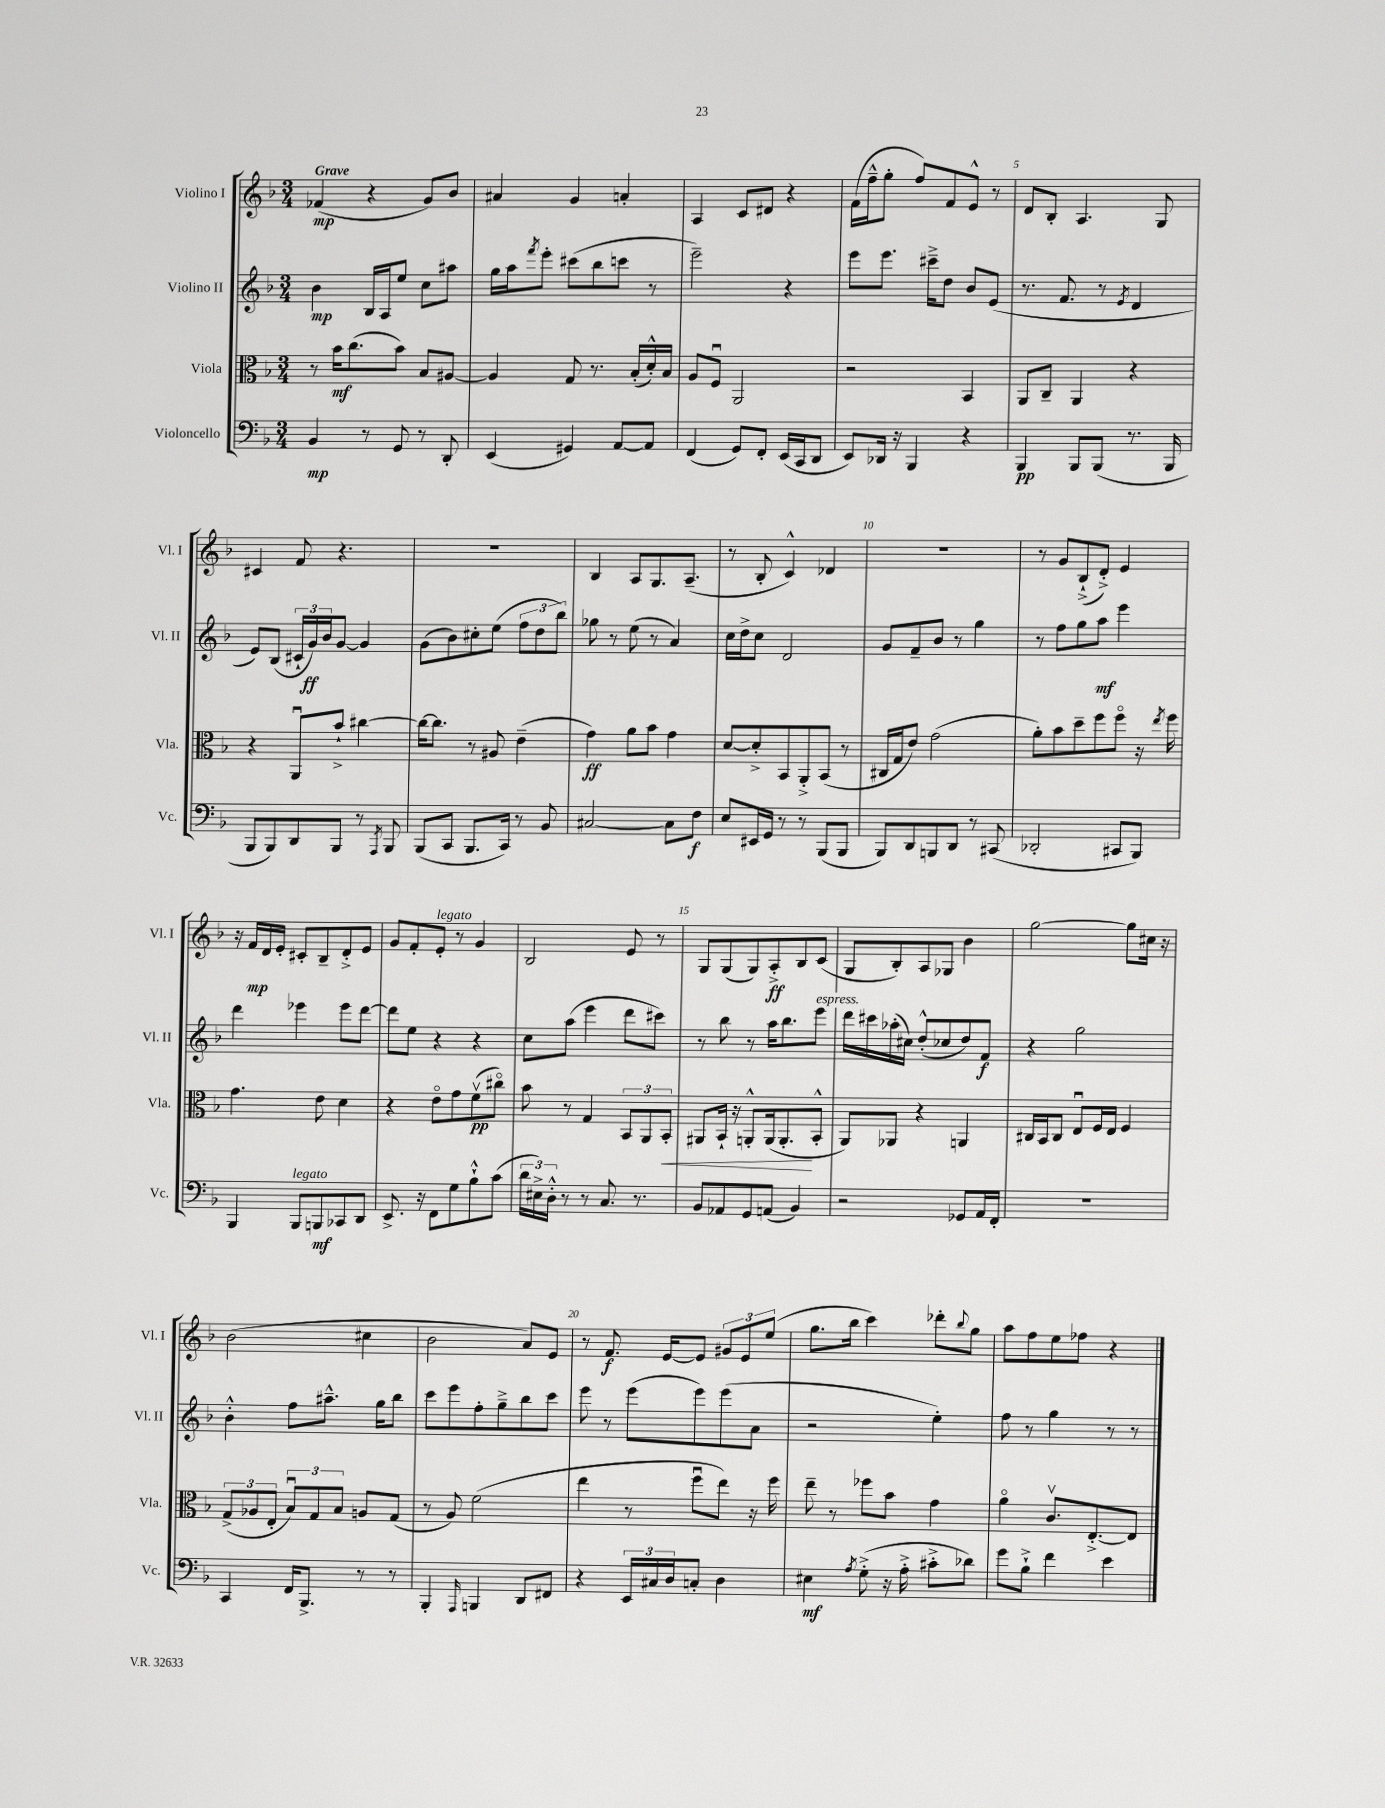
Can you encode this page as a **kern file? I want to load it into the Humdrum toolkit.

**kern	**kern	**kern	**kern
*staff4	*staff3	*staff2	*staff1
*clefF4	*clefC3	*clefG2	*clefG2
*k[b-]	*k[b-]	*k[b-]	*k[b-]
*M3/4	*M3/4	*M3/4	*M3/4
4BB-/	8r	4b-\	(4f-/
.	16b-\LK	.	.
.	(8.cc\	.	.
8r	.	16B-/LL	4r
.	.	16A/J	.
8GG/	8b-\J)	8ee/J	.
8r	8B-/L	8cc\L	8g/L)
8DD'/	[8A#/J	8aa#\J	8b-/J
=	=	=	=
(4EE/	4A#/]	16gg\LL	4a#/
.	.	16aa\J	.
.	.	8qfff/	.
.	.	8eee'\J	.
4GG#/)	8G/	(8ccc#\L	4g/
.	8.r	8bb-\	.
[8AA/L	.	8ccc\J	4a'/
.	(16B-'/LL	.	.
8AA/]J	16d'^^/)	8r	.
.	16B-/JJ	.	.
=	=	=	=
(4FF/	8A/L	2eee~\)	4A/
.	8Fu/J	.	.
8GG/L)	2AA/	.	8c/L
8FF'/J	.	.	8d#/J
(16EE/LL	.	4r	4r
16CC/J	.	.	.
8DD/J	.	.	.
=	=	=	=
8EE/L)	2r	8eee\L	(16f\LL
.	.	.	16ff~^^\J
16DD-/Jk	.	8.eee\J	8gg'\J
16r	.	.	.
4BBB-/	.	.	8ff/L)
.	.	16ccc#~^\LK	.
.	.	8dd\J	8f/
4r	4BB-/	8b-/L	8e^^/J
.	.	(8e/J	8r
=	=	=	=
4BBB-/	8AA/L	8.r	8d/L
.	8C~/J	.	8B-'/J
.	.	8.f/	.
8BBB-/L	4AA/	.	4.A/
(8BBB-/J	.	8r	.
.	.	8qe/	.
8.r	4r	4d/	.
.	.	.	8G/
16BBB-/	.	.	.
=	=	=	=
8BBB-/L	4r	8e/L)	4c#/
8BBB-/)	.	(8B-/J	.
8DD/	8AAu/L	24c#`/LL	8f/
.	.	24g/)	.
.	.	24b-/J	.
8BBB-/J	8b-`^/J	[8g/J	4.r
8r	[4cc#\	4g/]	.
8qAAA/	.	.	.
8BBB-/	.	.	.
=	=	=	=
(8BBB-/L	16cc#\_LK	(8g\L	2.r
.	8.cc#\]J	.	.
8CC/J	.	8b-\)	.
8.BBB-/L	8r	8cc#'\	.
.	8A#/	(8ee\J	.
16CC/Jk)	.	.	.
8r	(4e~\	12ff\L	.
.	.	12dd\	.
8BB-/	.	.	.
.	.	12bb-\J)	.
=	=	=	=
[2C#/	4g\)	8gg-\	4B-/
.	.	8r	.
.	8a\L	(8ee\	8A/L
.	8b-\J	8r	8.G/
8C#\]L	4g\	4a/)	.
.	.	.	(8.A~/J
8F\J	.	.	.
=	=	=	=
8E/L	[8d/L	16cc\LL	8r
.	.	16dd^\J	.
16EE#/L	8d'^/]	8cc\J	8B-'/
16GG/JJ	.	.	.
8r	8BB-/	2d/	4c^^/)
8r	8AA'^/	.	.
(8BBB-/L	(8BB-/J	.	4d-/
8BBB-/J	8r	.	.
=	=	=	=
8BBB-/L)	16C#/LL	8g/L	2.r
.	16G/J	.	.
8DD/	8e/J)	8f~/	.
8BBB/	(2g\	8b-/J	.
8DD/J	.	8r	.
8r	.	4gg\	.
(8CC#/	.	.	.
=	=	=	=
2DD-'/	8a'\L)	8r	8r
.	8b-\	8ff\L	8g/L
.	8dd~\	8gg\	(8B-`^/
.	8ff\	8aa\J	8d'^/J)
8CC#/L	8ffo\J	4eee\	4e/
8BBB-/J)	16r	.	.
.	8qee/	.	.
.	16ff\	.	.
=	=	=	=
4BBB-/	4.g\	4ddd\	16r
.	.	.	16f/LL
.	.	.	16d/
.	.	.	16e'/JJ
8BBB-/L	.	4eee-\	8c#'/L
8BBB/	8e\	.	8B-~/
8CC-/	4d\	8eee-\L	8d'^/
8DD/J	.	[8ddd\J	8e/J
=	=	=	=
8.EE^/	4r	8ddd\]L	8g/L
.	.	8ee\J	8f'/
16r	.	.	.
8FF\L	8eo\L	4r	8e'/J
8G\	8g\	.	8r
8B-`^^\	(8fv\	4r	4g/
(8c\J	8cc#o\J)	.	.
=	=	=	=
24d\LL	8b-\	8cc\L	2B-/
24E#^\)	.	.	.
24D'^^\JJ	.	.	.
8r	8r	(8aa\J	.
8r	4G/	4eee\	.
8.C/	.	.	.
.	12BB-/L	8ddd\L	8e/
8.r	.	.	.
.	12AA/	.	.
.	.	8ccc#\J)	8r
.	12BB-'/J	.	.
=	=	=	=
8BB-/L	8AA#/L	8r	8G/L
8AA-/	16BB-`/Jk	8bb-\	(8G/
.	16r	.	.
8GG/	8AA'^^/L	8r	8G/)
(8AA/J	(16AA/k	16aa\LK	8A'^/
.	8.AA'/	8.bb-\	.
4BB-/)	.	.	8B-/
.	8BB-'^^/J	8eee\J	(8c/J
=	=	=	=
2r	8AA/L)	16ddd\LL	8G/L
.	.	16ccc#\	.
.	8AA-/J	(16aa-'\	8B-'/)
.	.	16cc#\JJ)	.
.	4r	(8dd'^^/L	8A/
.	.	8cc-/	8G-/J
8GG-/L	4AA/	8dd/)	4b-\
16AA/L	.	8f/J	.
16FF'/JJ	.	.	.
=	=	=	=
2.r	16C#/LL	4r	[2gg\
.	16BB-/J	.	.
.	8C#/J	.	.
.	8Eu/L	2gg\	.
.	16F/L	.	.
.	16E/JJ	.	.
.	4F/	.	8gg\]L
.	.	.	16cc#\Jk
.	.	.	16r
=	=	=	=
4CC/	(12G^/L	4b-'^^\	(2b-\
.	12A-/	.	.
.	12E'/J	.	.
16FF/LK	12B-u/L)	8ff\L	.
8.BBB-^/J	.	.	.
.	12G/	.	.
.	.	8.aa#~^^\J	.
.	12B-/J	.	.
8r	8A/L	.	4cc#\
.	.	16gg\LK	.
8r	(8G/J	8bb-\J	.
=	=	=	=
4BBB-'/	8r	8ccc\L	2b-\
.	8A/)	8eee\	.
16qqAAA/	.	.	.
4BBB/	(2f\	8ff'\	.
.	.	8gg~^\	.
8DD/L	.	8bb-\	8a/L)
8FF#/J	.	8ccc\J	8e/J
=	=	=	=
4r	4ee\	8eee\	8r
.	.	8r	8.f/
24EE/LL	8r	(8eee\L	.
24C#/	.	.	.
.	.	.	[16e/LK
24D/J	.	.	.
8C'/J	8ffu\L	8eee\)	8e/]J
4D\	8ee\J)	(8eee\	12g#/L
.	.	.	12e/
.	16r	8a\J	.
.	.	.	(12ee/J
.	16ff\	.	.
=	=	=	=
4E#\	8ee~\	2r	8.gg\L
.	8r	.	.
.	.	.	16bb-\Jk
8qA/	.	.	.
(8G'^\	8ff-\L	.	4ccc\)
16r	8b-\J	.	.
16A'^\	.	.	.
8c#'^\L	4g\	4ee'\)	8ddd-'\L
.	.	.	8qqbb-/
8d-\J)	.	.	8gg\J
=	=	=	=
8g\L	4ao\	8ff\	8aa\L
8B-`^\J	.	8r	8ff\
4f\	8.cv/L	4gg\	8ee\
.	.	.	8ff-\J
.	[8.E'^/	.	.
4e\	.	8r	4r
.	8E/]J	8r	.
==	==	==	==
*-	*-	*-	*-
